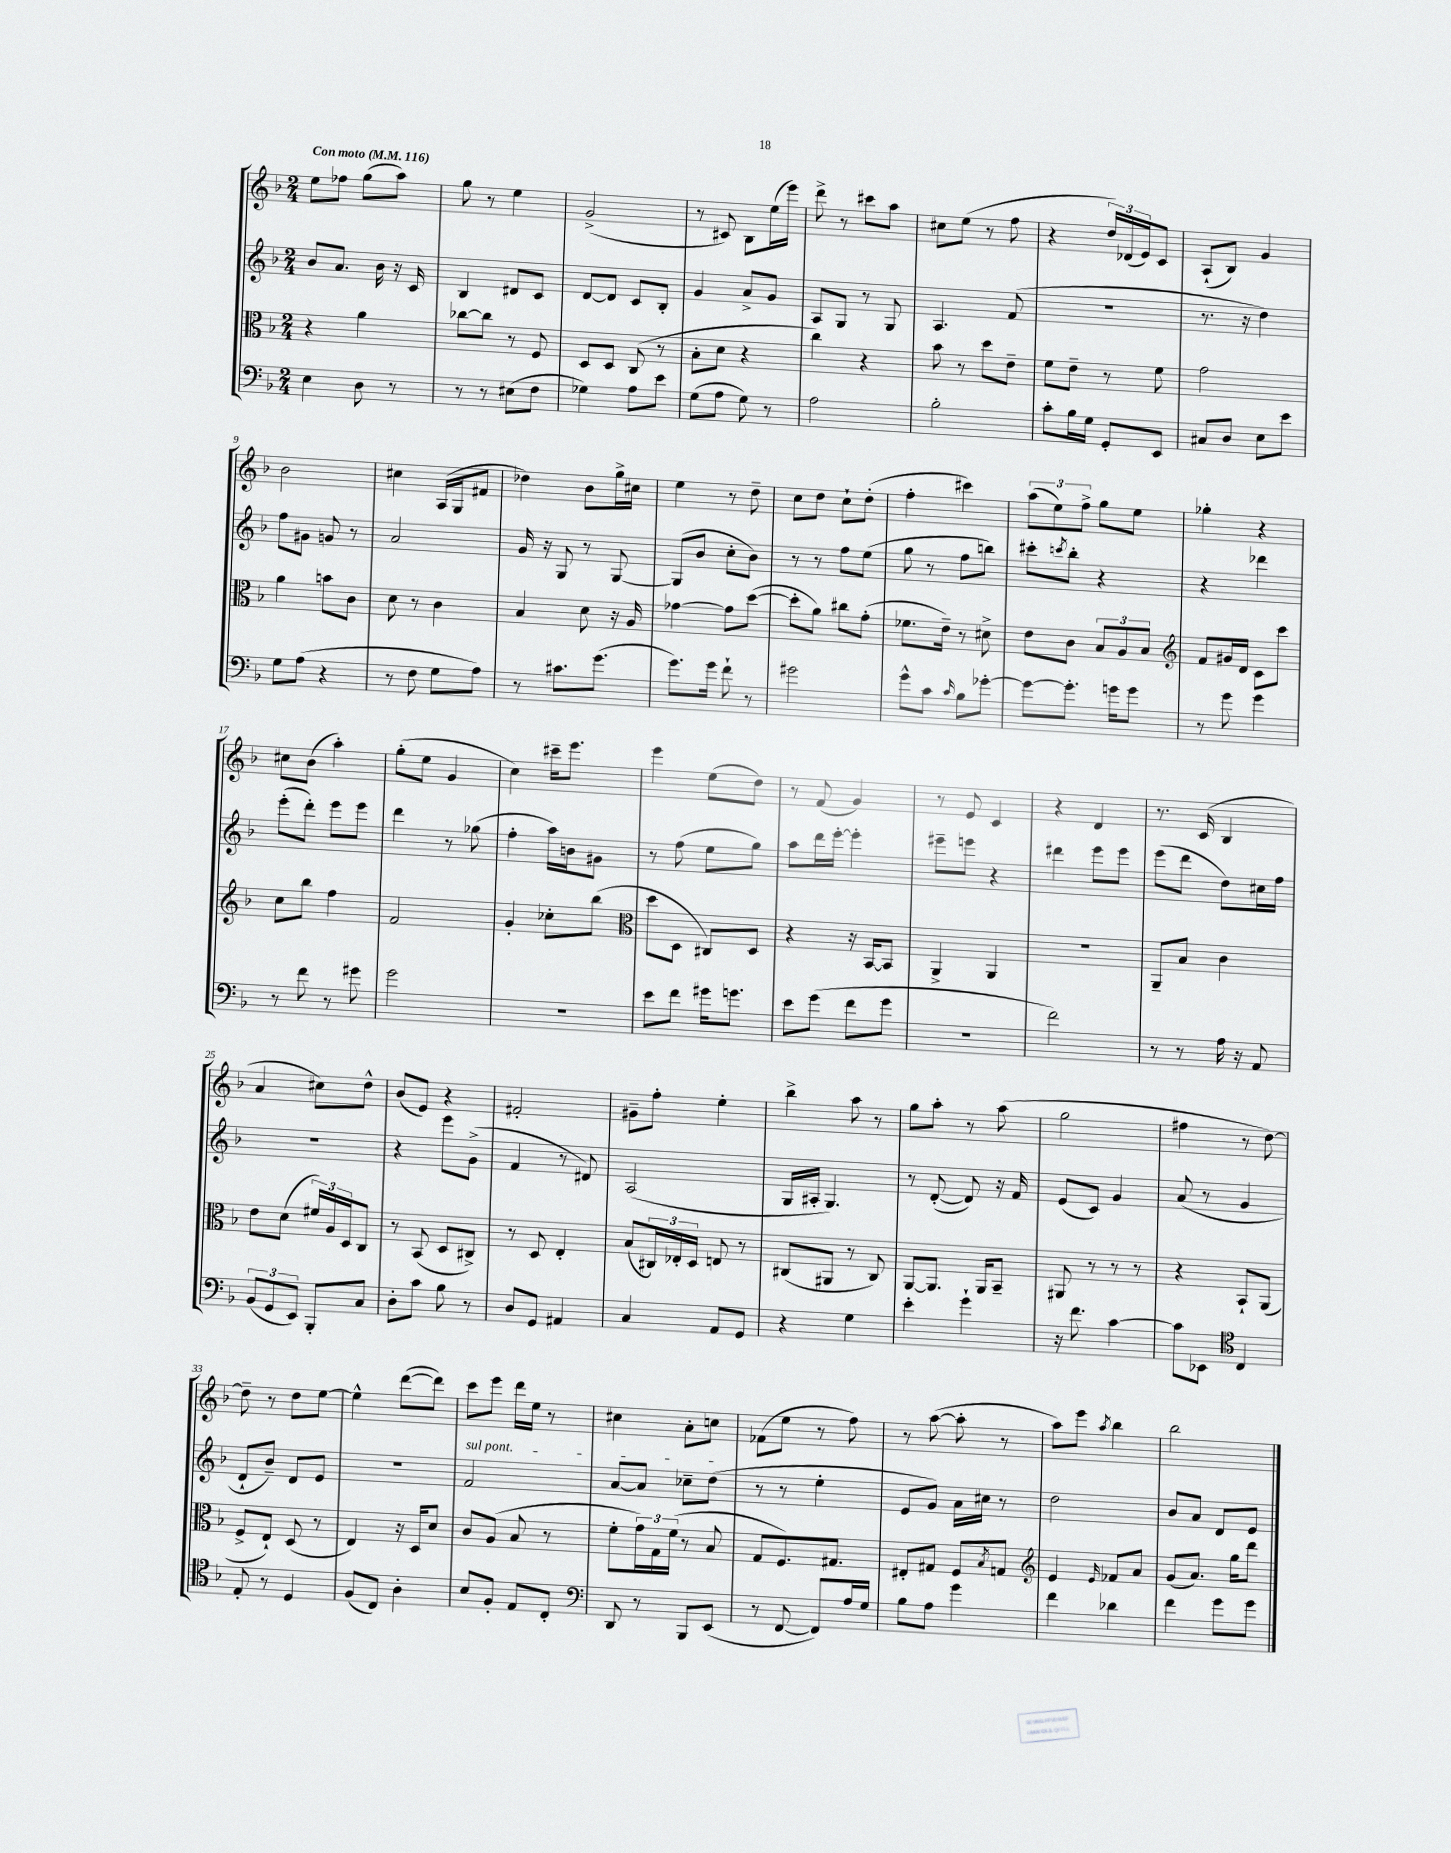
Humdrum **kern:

**kern	**kern	**kern	**kern
*part4	*part3	*part2	*part1
*staff4	*staff3	*staff2	*staff1
*clefF4	*clefC3	*clefG2	*clefG2
*k[b-]	*k[b-]	*k[b-]	*k[b-]
*M2/4	*M2/4	*M2/4	*M2/4
*MM116	*MM116	*MM116	*MM116
=1	=1	=1	=1
!	!	!	!LO:TX:a:B:t=Con moto
4E\	4r	8b-/L	8ee\L
.	.	8.a/J	8ff-X\J
8D\	4a\	.	(8gg\L
.	.	16b-\	.
8r	.	16r	8aa\J)
.	.	16c/	.
=2	=2	=2	=2
8r	[8cc-X\L	4B-/	8gg\
8r	8cc-\J]	.	8r
(8E#X\L	8r	8d#X/L	4ee\
8F\J	8F/	8c/J	.
=3	=3	=3	=3
4G-X\)	8D/L	[8d/L	(2g^/
.	8D/J	8d/J]	.
8A\L	(8C/	8c/L	.
8e\J	8r	8B-'/J	.
=4	=4	=4	=4
(8G\L	8B-'\L	4g/	8r
8A\J	8d\J	.	8c#X/)
8G\)	4r	8a^/L	8B-\L
8r	.	8g/J	(16ee\L
.	.	.	16eee\JJ)
=5	=5	=5	=5
2A\	4cc\)	8A/L	8ddd^\
.	.	8G/J	8r
.	4r	8r	8ccc#X\L
.	.	8G/	8aa\J
=6	=6	=6	=6
2B-'\	8b-\	4.A/	8cc#X\L
.	8r	.	(8ee\J
.	8dd\L	.	8r
.	8e~\J	(8f/	8ff\
=7	=7	=7	=7
8c'\L	8f\L	2r	4r
16B-\L	8e~\J	.	.
16G\JJ	.	.	.
8GG'/L	8r	.	24dd/LL)
.	.	.	(24d-X/
.	.	.	24e/J)
8EE/J	8f\	.	8c/J
=8	=8	=8	=8
8C#X/L	2g\	8.r	(8A`/L
8D/J	.	.	8B-/J)
.	.	16r	.
8E\L	.	4dd\)	4g/
8e\J	.	.	.
!!LO:LB:g=z
=9	=9	=9	=9
8G\L	4a\	8ff\L	2b-\
(8A\J	.	8g#X\J	.
4r	8bn\L	8gn/	.
.	8c\J	8r	.
=10	=10	=10	=10
8r	8d\	2a/	4cc#X\
8F\	8r	.	.
8G\L	4c\	.	(16A/LL
.	.	.	16G/J
8A\J)	.	.	8f#X/J
=11	=11	=11	=11
8r	4B-/	16g/	4dd-X\)
.	.	16r	.
8.c#X\L	.	8G/	.
.	8d\	8r	8b-\L
(8.g\J	.	.	.
.	16r	[8G/	16gg^\L
.	16A/	.	16cc#X\JJ
=12	=12	=12	=12
8.g\L)	[4g-X\	(8G/L]	4ee\
.	.	8b-/J	.
16g\Jk	.	.	.
8f`\	8g-\L]	8cc'\L	8r
8r	([8dd\J	8b-\J)	8dd~\
=13	=13	=13	=13
2g#X\	8dd'\L]	8r	8cc\L
.	8a\J)	8r	8dd\J
.	8cc#X\L	8ff\L	8cc`\L
.	(8g'\J	(8ee\J	(8dd'\J
=14	=14	=14	=14
8g^^\L	8.f-X\L	8gg\	4ff'\
8c\J	.	8r	.
.	16e~\Jk)	.	.
16qqc/	.	.	.
8B-\L	8r	8ff\L	4ccc#X\)
[8g-X'\J	8d#X^\	8bbn\J)	.
=15	=15	=15	=15
8g-\L_	8e\L	8ccc#X'\L	(12aa\L
.	.	.	12ee\)
.	.	8qcccn/	.
8.g-'\J]	8c\J	8bb-'\J	.
.	.	.	12ff^\J
.	12B-/L	4r	8gg\L
16gn\KL	.	.	.
.	12A/	.	.
8g\J	.	.	8ee\J
.	12B-/J	.	.
=16	=16	=16	=16
*	*clefG2	*	*
8r	8f/L	4r	4gg-X'\
8g\	16g#X/L	.	.
.	16d/JJ	.	.
4g\	8c\L	4ddd-X\	4r
.	8ccc\J	.	.
!!LO:LB:g=z
=17	=17	=17	=17
8r	8cc\L	(8eee'\L	8cc#X\L
8f\	8bb-\J	8ddd'\J)	(8b-\J
8r	4ff\	8eee\L	4aa'\)
8g#X\	.	8eee\J	.
=18	=18	=18	=18
2g\	2f/	4ddd\	(8gg'\L
.	.	.	8ee\J
.	.	8r	4g/
.	.	(8gg-X\	.
=19	=19	=19	=19
2r	4g'/	4ff'\	4cc\)
.	8cc-X'\L	16aa\LL)	16ccc#X~\KL
.	.	16bn\J	8.eee\J
.	(8bb-\J	8g#X\J	.
=20	=20	=20	=20
*	*clefC3	*	*
8e\L	8dd\L	8r	4eee\
8f\J	8D\J	(8ff\	.
16g#X\KL	8C#X/L)	8ee\L	(8ee\L
8.gn\J	.	.	.
.	8D/J	8gg\J)	8dd\J)
=21	=21	=21	=21
8e\L	4r	8aa\L	8r
(8g\J	.	16ddd\L	(8f/
.	.	[16eee'\JJ	.
8f\L	16r	4eee'\]	4g/)
.	[16BB-/KL	.	.
8g\J	8BB-/J]	.	.
=22	=22	=22	=22
2r	4AA^/	8eee#X~\L	8r
.	.	8eeen\J	8e/
.	4AA/	4r	4c/
=23	=23	=23	=23
2f\)	2r	4ddd#X\	4r
.	.	8eee\L	4d/
.	.	8eee\J	.
=24	=24	=24	=24
8r	8AA~/L	(8eee\L	8.r
8r	8B-/J	8ddd\J	.
.	.	.	(16c/
16A\	4c\	8dd\L)	4B-/
16r	.	.	.
8AA/	.	16cc#X\L	.
.	.	16ff\JJ	.
!!LO:LB:g=z
=25	=25	=25	=25
(12BB-/L	8e\L	2r	4a/
12GG/	.	.	.
.	(8d\J	.	.
12EE/J)	.	.	.
8BBB-'/L	24f#X/LL)	.	8cc#X\L)
.	24A/	.	.
.	24D/J	.	.
8C/J	8C/J	.	8dd^^\J
=26	=26	=26	=26
8D'\L	8r	4r	(8b-/L
8c\J	(8BB-/	.	8e/J)
8B-\	8D/L	8eee\L	4r
8r	8C#X^/J)	(8g^\J	.
=27	=27	=27	=27
8D/L	8r	4f/	2f#X'/
8GG/J	8D/	.	.
4AA#X/	4E'/	8r	.
.	.	8d#X/)	.
=28	=28	=28	=28
4C/	(8B-/L	(2A/	8g#X~\L
.	24C#X/L)	.	8ff'\J
.	24E-X'/	.	.
.	24D/JJ	.	.
8AA/L	8En/	.	4ee'\
8GG/J	8r	.	.
=29	=29	=29	=29
4r	(8C#X/L	16G/LL	4bb-^\
.	.	16A#X'/JJ	.
.	8AA#X/J	4.G/)	.
4G\	8r	.	8aa\
.	8C#/)	.	8r
=30	=30	=30	=30
4e'\	[8AA/L	8r	8gg\L
.	8.AA/J]	([8d'/	8aa'\J
4g`\	.	8d/])	8r
.	16AA/KL	.	.
.	8BB-~/J	16r	(8aa\
.	.	16f/	.
=31	=31	=31	=31
16r	8AA#X/	(8e/L	2gg\
8.f\	.	.	.
.	8r	8c/J)	.
[4c\	8r	4g/	.
.	8r	.	.
=32	=32	=32	=32
8c\L]	4r	(8a/	4ff#X\
8EE-X\J	.	8r	.
*clefC4	*	*	*
4C/	8BB-`/L	4g/	8r
.	(8AA/J	.	[8dd\)
!!LO:LB:g=z
=33	=33	=33	=33
8E'/	8F^/L	8d`/L	8dd~\]
8r	8E`/J)	8b-~/J)	8r
4D/	(8D/	8d/L	8dd\L
.	8r	8e/J	[8ee\J
=34	=34	=34	=34
(8F/L	4E/)	2r	4ee^^\]
8C/J)	.	.	.
4A'\	16r	.	([8ddd\L
.	16D/KL	.	.
.	8d/J	.	8ddd\J])
=35	=35	=35	=35
!	!	!LO:TX:a:i:t=sul pont.	!
8B-/L	8c/L	2f/	8ccc\L
8F'/J	(8A/J	.	8eee\J
8E/L	8B-/	.	16ddd\LL
.	.	.	16ee\JJ
8C'/J	8r	.	8r
=36	=36	=36	=36
*clefF4	*	*	*
8DD/	8f'\L	[8a/L	4cc#X\
8r	24g\L)	8a/J]	.
.	24G\	.	.
.	(24f\JJ	.	.
8BBB-/L	8r	8cc-X~\L	8a'\L
(8EE/J	8B-/	(8dd\J	8ccn\J
=37	=37	=37	=37
8r	8G/L	8r	(8f-X\L
[8FF/	8.F/)	8r	8ee\J
8FF/L])	.	4ee'\	8r
.	8.G#X/J	.	.
16A/L	.	.	8ff\)
16G/JJ	.	.	.
=38	=38	=38	=38
8B-\L	8E#X'/L	8e/L	8r
8A\J	8G#X/J	8g/J)	([8aa\
4g\	8F/L	16a\LL	8aa'\]
.	.	16cc#X\JJ	.
.	8qB-/	.	.
.	8Gn/J	8r	8r
=39	=39	=39	=39
*	*clefG2	*	*
4f\	4e/	2dd\	8aa\L)
.	.	.	8eee\J
.	16qqe/	.	8qaa/
4d-X\	8f-X/L	.	4bb-\
.	8a/J	.	.
=40	=40	=40	=40
4f\	(8g/L	8b-/L	2bb-\
.	8.a/J)	8a/J	.
8g\L	.	8d/L	.
.	16gg\KL	.	.
8g\J	8ddd\J	8e/J	.
==	==	==	==
*-	*-	*-	*-
